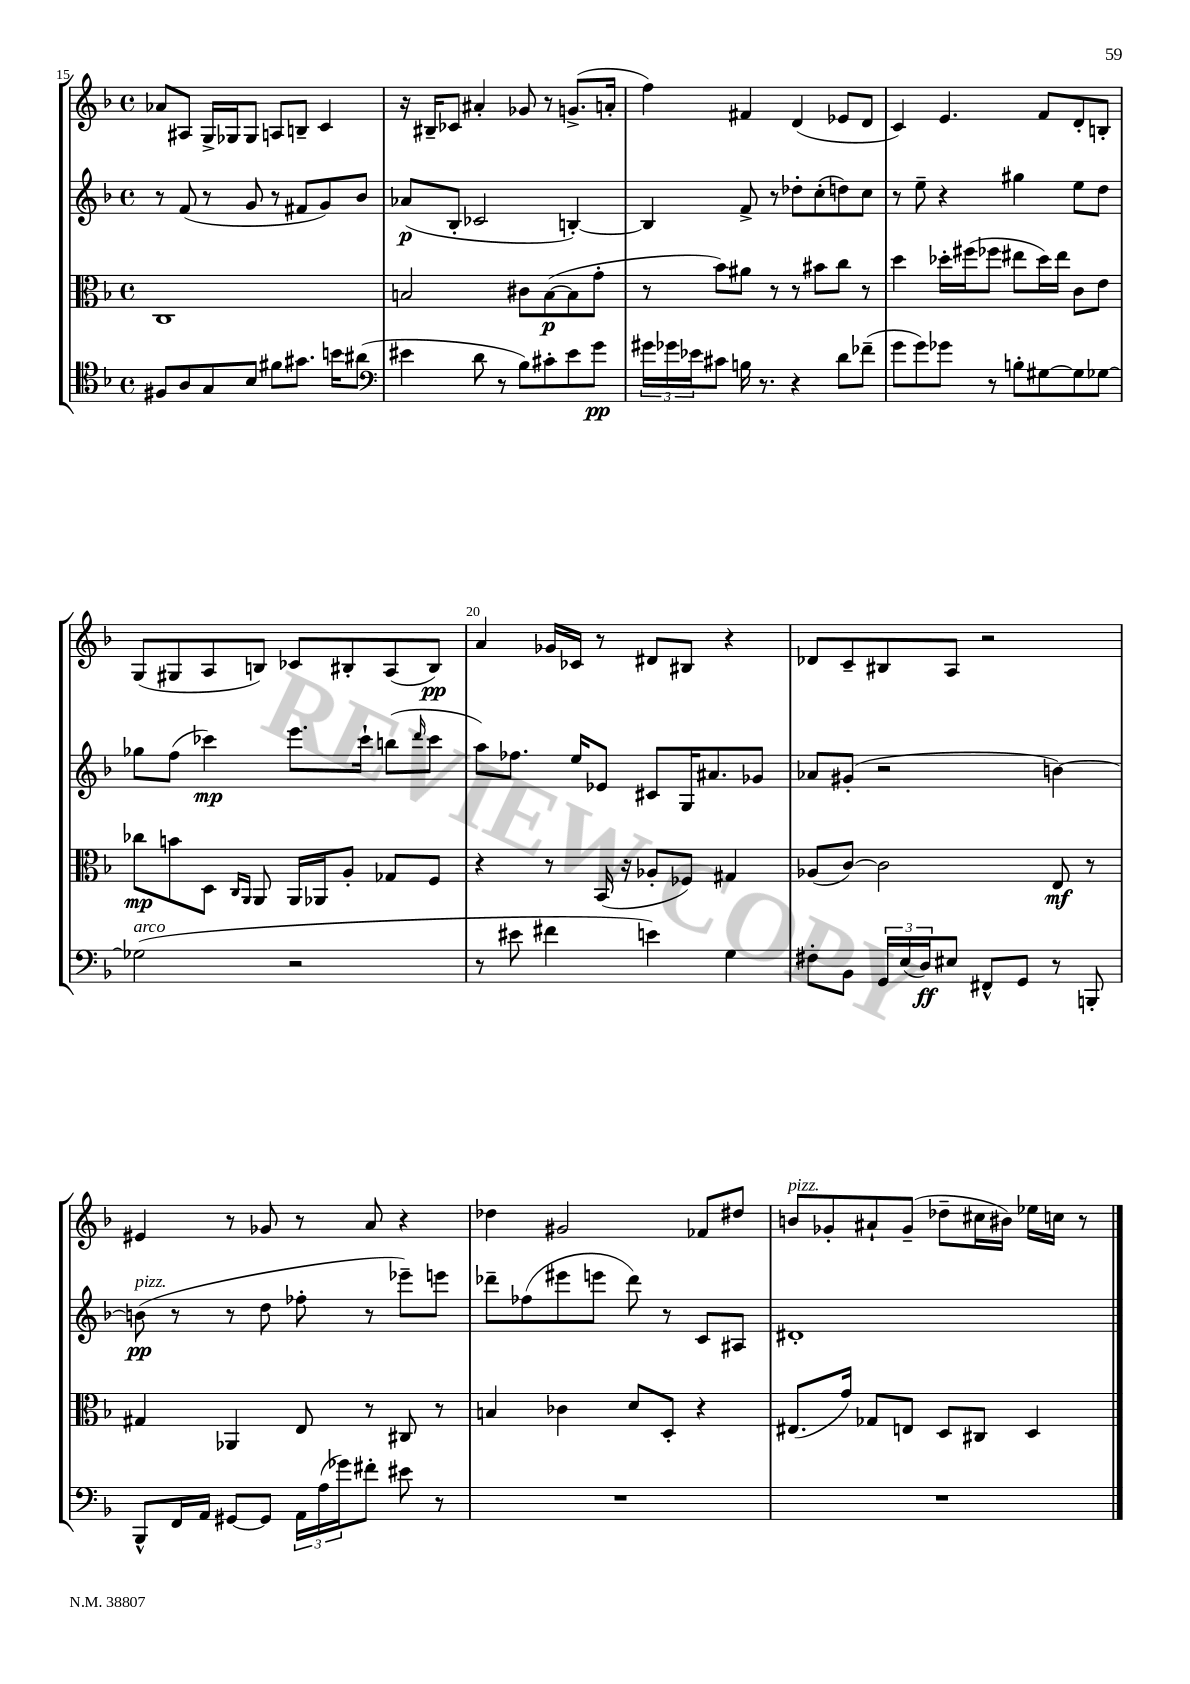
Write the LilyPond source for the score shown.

<<
\new StaffGroup <<
\new Staff = "s0" {
    \clef treble \key f \major \defaultTimeSignature \time 4/4
    aes'8 ais8 g16-> ges16 ges8 a8 b8-- c'4 |
    r16 bis16-- ces'8 ais'4-. ges'8 r8 g'8.->( a'16-. |
    f''4) fis'4 d'4( ees'8 d'8 |
    c'4) e'4. f'8 d'8-. b8-. |
    g8( gis8 a8 b8) ces'8 bis8-. a8( bis8\pp) |
    a'4 ges'16 ces'16 r8 dis'8 bis8 r4 |
    des'8 c'8-- bis8 a8 r2 |
    eis'4 r8 ges'8 r8 a'8 r4 |
    des''4 gis'2 fes'8 dis''8 |
    b'8^\markup { \italic "pizz." } ges'8-. ais'8-! ges'8--( des''8-- cis''16 bis'16) ees''16 c''16 r8 \bar "|." |
}
\new Staff = "s1" {
    \clef treble \key f \major \defaultTimeSignature \time 4/4
    r8 f'8( r8 g'8 r8 fis'8 g'8) bes'8 |
    aes'8\p( bes8-. ces'2 b4~-.) |
    b4 f'8-> r8 des''8-. c''8-.( d''8) c''8 |
    r8 e''8-- r4 gis''4 e''8 d''8 |
    ges''8 f''8( ces'''4\mp) e'''8. ces'''16-! b''8( \grace { d'''16 } ces'''8 |
    a''8) fes''8. e''16 ees'8 cis'8 g16 ais'8. ges'8 |
    aes'8 gis'8-.( r2 b'4~) |
    b'8\pp^\markup { \italic "pizz." }( r8 r8 d''8 fes''8-. r8 ees'''8--) e'''8 |
    des'''8-- fes''8( eis'''8 e'''8 des'''8) r8 c'8 ais8 |
    dis'1-. \bar "|." |
}
\new Staff = "s2" {
    \clef alto \key f \major \defaultTimeSignature \time 4/4
    c1 |
    b2 cis'8 b8~\p( b8 g'8-. |
    r8 bes'8) ais'8 r8 r8 bis'8 c''8 r8 |
    d''4 des''16-. fis''16( fes''8 eis''8 des''16) eis''16 c'8 e'8 |
    ces''8\mp b'8 d8 \grace { c16 a,16 } a,8 a,16 aes,16 a8-. ges8 f8 |
    r4 r8 bes,16( r16 aes8-. fes8) gis4 |
    aes8( c'8~) c'2 e8\mf r8 |
    gis4 aes,4 e8 r8 cis8 r8 |
    b4 ces'4 d'8 d8-. r4 |
    eis8.( g'16) ges8 e8 d8 cis8 d4 \bar "|." |
}
\new Staff = "s3" {
    \clef tenor \key f \major \defaultTimeSignature \time 4/4
    fis8 a8 g8 bes8 fis'8 gis'8. b'16 ais'8( |
    \clef bass eis'4 d'8 r8 bes8) cis'8-. eis'8 g'8\pp |
    \tuplet 3/2 { gis'16 ges'16 ees'16 } cis'8 b16 r8. r4 d'8 fes'8--( |
    g'8 g'8) ges'8 r8 b8-. gis8~ gis8 ges8~ |
    ges2^\markup { \italic "arco" }( r2 |
    r8 eis'8 fis'4 e'4) g4 |
    fis8-. bes,8 \tuplet 3/2 { g,16 e16( d16\ff) } eis8 fis,8-^ g,8 r8 b,,8-. |
    bes,,8-^ f,16 a,16 gis,8~ gis,8 \tuplet 3/2 { a,16 a16( ges'16) } fis'8-. eis'8 r8 |
    R1 |
    R1 \bar "|." |
}
>>
>>
\layout { \context { \Score currentBarNumber = #15 \override BarNumber.break-visibility = ##(#f #t #t) barNumberVisibility = #(every-nth-bar-number-visible 5) } }
